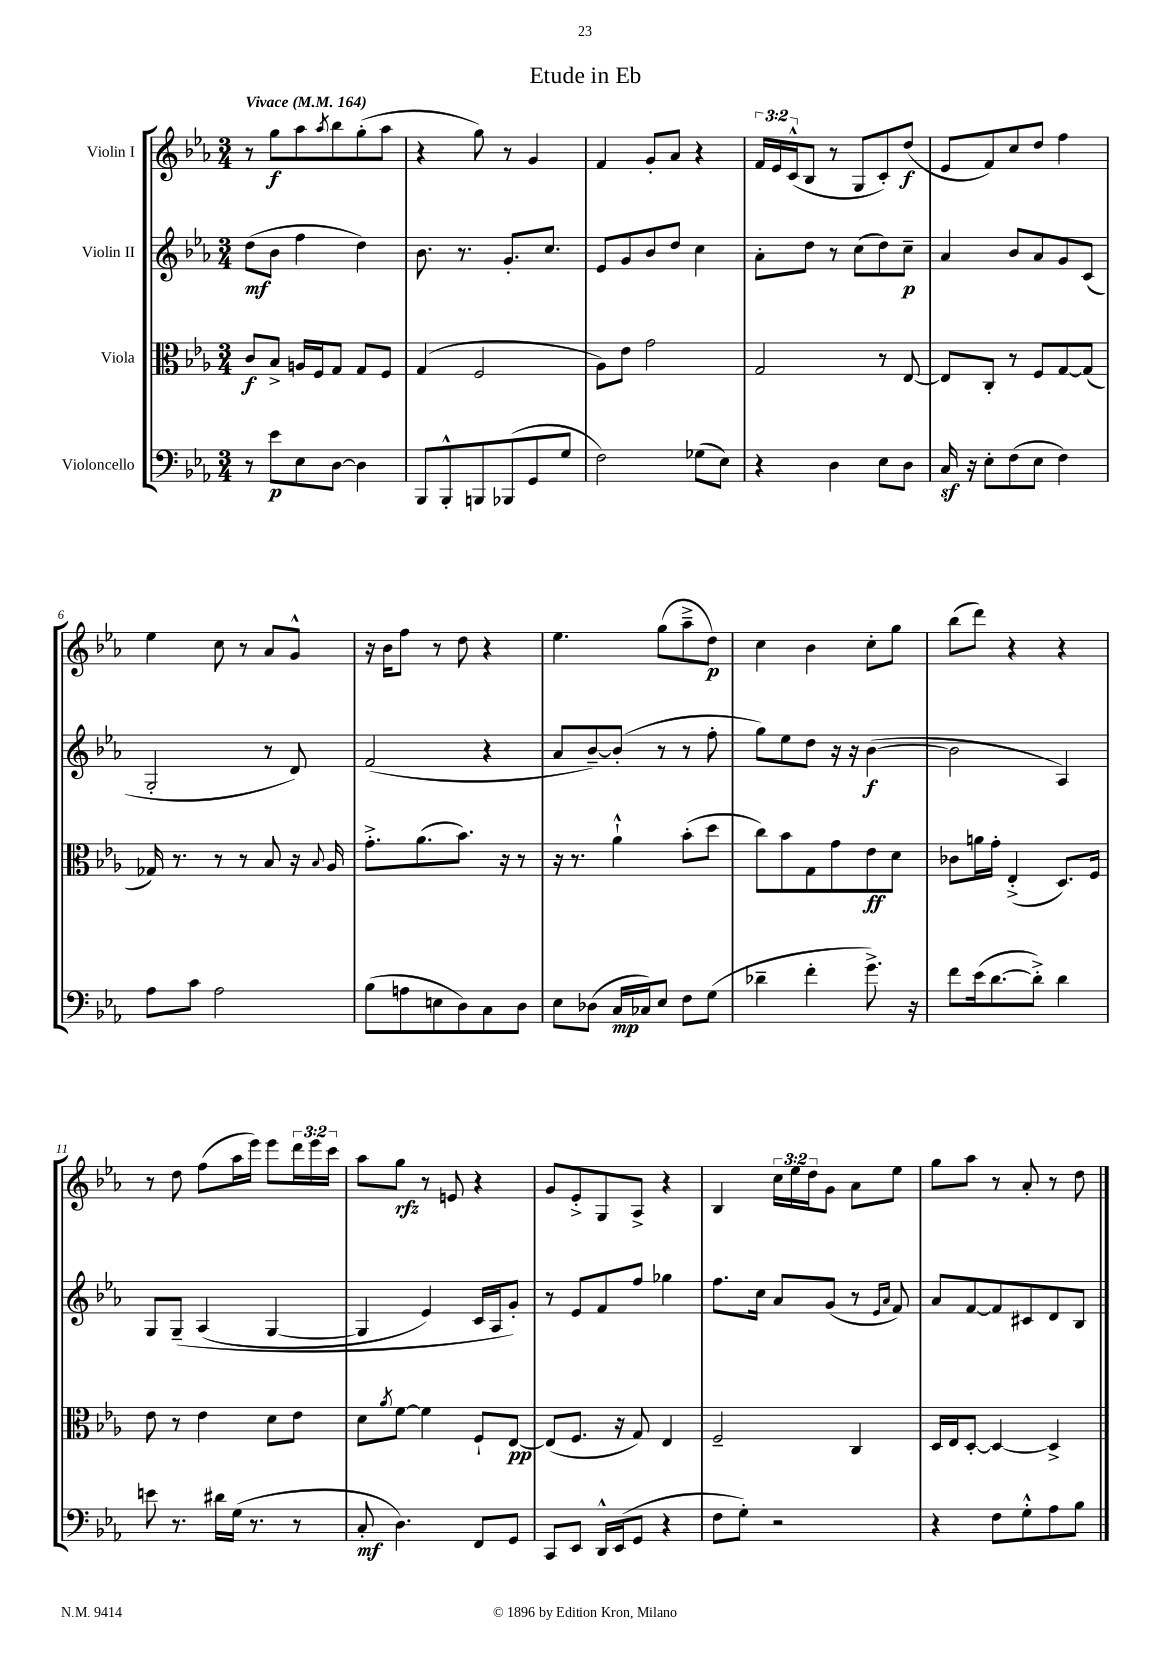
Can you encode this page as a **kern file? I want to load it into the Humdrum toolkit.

**kern	**dynam	**kern	**dynam	**kern	**dynam	**kern	**dynam
*part4	*part4	*part3	*part3	*part2	*part2	*part1	*part1
*staff4	*staff4	*staff3	*staff3	*staff2	*staff2	*staff1	*staff1
*I"Violoncello	*	*I"Viola	*	*I"Violin II	*	*I"Violin I	*
*clefF4	*	*clefC3	*	*clefG2	*	*clefG2	*
*k[b-e-a-]	*	*k[b-e-a-]	*	*k[b-e-a-]	*	*k[b-e-a-]	*
*M3/4	*	*M3/4	*	*M3/4	*	*M3/4	*
*MM164	*	*MM164	*	*MM164	*	*MM164	*
=1	=1	=1	=1	=1	=1	=1	=1
!	!	!	!	!	!	!LO:TX:a:B:t=Vivace	!
8r	.	8c/L	f	(8dd\L	mf	8r	.
8e-\L	p	8B-^/J	.	8b-\J	.	8gg\L	f
8E-\	.	16An/LL	.	4ff\	.	8aa-\	.
.	.	16F/J	.	.	.	.	.
.	.	.	.	.	.	8qaa-/	.
[8D\J	.	8G/J	.	.	.	8bb-\	.
4D\]	.	8G/L	.	4dd\)	.	(8gg'\	.
.	.	8F/J	.	.	.	8aa-\J	.
=2	=2	=2	=2	=2	=2	=2	=2
8BBB-/L	.	(4G/	.	8.b-\	.	4r	.
8BBB-'^^/	.	.	.	.	.	.	.
.	.	.	.	8.r	.	.	.
8BBBn/	.	2F/	.	.	.	8gg\)	.
(8BBB-X/	.	.	.	8.g'/L	.	8r	.
8GG/	.	.	.	.	.	4g/	.
.	.	.	.	8.cc/J	.	.	.
8G/J	.	.	.	.	.	.	.
=3	=3	=3	=3	=3	=3	=3	=3
2F\)	.	8A-\L)	.	8e-/L	.	4f/	.
.	.	8e-\J	.	8g/	.	.	.
.	.	2g\	.	8b-/	.	8g'/L	.
.	.	.	.	8dd/J	.	8a-/J	.
(8G-X\L	.	.	.	4cc\	.	4r	.
8E-\J)	.	.	.	.	.	.	.
=4	=4	=4	=4	=4	=4	=4	=4
4r	.	2G/	.	8a-'\L	.	24f/LL	.
.	.	.	.	.	.	24e-/	.
.	.	.	.	.	.	(24c^^/J	.
.	.	.	.	8dd\J	.	8B-/J	.
4D\	.	.	.	8r	.	8r	.
.	.	.	.	(8cc\L	.	8G/L	.
8E-\L	.	8r	.	8dd\)	.	8c'/)	.
8D\J	.	[8E-/	.	8cc~\J	p	(8dd/J	f
=5	=5	=5	=5	=5	=5	=5	=5
16Cz/	.	8E-/L]	.	4a-/	.	8e-/L	.
16r	.	.	.	.	.	.	.
8E-'\L	.	8C'/J	.	.	.	8f/)	.
(8F\	.	8r	.	8b-/L	.	8cc/	.
8E-\J	.	8F/L	.	8a-/	.	8dd/J	.
4F\)	.	[8G/	.	8g/	.	4ff\	.
.	.	(8G/J]	.	(8c/J	.	.	.
!!LO:LB:g=z
=6	=6	=6	=6	=6	=6	=6	=6
8A-\L	.	16G-X/)	.	2G'/	.	4ee-\	.
.	.	8.r	.	.	.	.	.
8c\J	.	.	.	.	.	.	.
2A-\	.	8r	.	.	.	8cc\	.
.	.	8r	.	.	.	8r	.
.	.	8B-/	.	8r	.	8a-/L	.
.	.	16r	.	8d/)	.	8g^^/J	.
.	.	8qqB-/	.	.	.	.	.
.	.	16A-/	.	.	.	.	.
=7	=7	=7	=7	=7	=7	=7	=7
(8B-\L	.	8.g'^\L	.	(2f/	.	16r	.
.	.	.	.	.	.	16b-\KL	.
8An\	.	.	.	.	.	8ff\J	.
.	.	(8.a-\	.	.	.	.	.
8En\	.	.	.	.	.	8r	.
8D\)	.	8.b-\J)	.	.	.	8dd\	.
8C\	.	.	.	4r	.	4r	.
.	.	16r	.	.	.	.	.
8D\J	.	8r	.	.	.	.	.
=8	=8	=8	=8	=8	=8	=8	=8
8E-\L	.	16r	.	8a-/L	.	4.ee-\	.
.	.	8.r	.	.	.	.	.
(8D-X\J	.	.	.	[8b-~/)	.	.	.
16C/LL	mp	4a-`^^\	.	(8b-'/J]	.	.	.
16C-X/J)	.	.	.	.	.	.	.
8E-/J	.	.	.	8r	.	(8gg\L	.
8F\L	.	(8b-'\L	.	8r	.	8aa-~^\	.
(8G\J	.	8dd\J	.	8ff'\	.	8dd\J)	p
=9	=9	=9	=9	=9	=9	=9	=9
4d-X~\	.	8cc\L)	.	8gg\L)	.	4cc\	.
.	.	8b-\	.	8ee-\	.	.	.
4f'\	.	8G\	.	8dd\J	.	4b-\	.
.	.	8g\	.	16r	.	.	.
.	.	.	.	16r	.	.	.
8.g^\)	.	8e-\	ff	([4b-\	f	8cc'\L	.
.	.	8d\J	.	.	.	8gg\J	.
16r	.	.	.	.	.	.	.
=10	=10	=10	=10	=10	=10	=10	=10
8f\L	.	8c-X\L	.	2b-\]	.	(8bb-\L	.
(16e-\k	.	16an\L	.	.	.	8ddd\J)	.
[8.d\	.	16g'\JJ	.	.	.	.	.
.	.	(4E-'^/	.	.	.	4r	.
8d'^\J])	.	.	.	.	.	.	.
4d\	.	8.D/L)	.	4A-/)	.	4r	.
.	.	16F/Jk	.	.	.	.	.
!!LO:LB:g=z
=11	=11	=11	=11	=11	=11	=11	=11
8en\	.	8e-\	.	8G/L	.	8r	.
8.r	.	8r	.	(8G~/J	.	8dd\	.
.	.	4e-\	.	(4A-/	.	(8ff\L	.
16d#X\LL	.	.	.	.	.	.	.
(16G\JJ	.	.	.	.	.	16aa-\L	.
8.r	.	.	.	.	.	16eee-\JJ)	.
.	.	8d\L	.	[4G/	.	8eee-\L	.
8r	.	8e-\J	.	.	.	24ddd\L	.
.	.	.	.	.	.	24eee-\	.
.	.	.	.	.	.	24ccc\JJ	.
=12	=12	=12	=12	=12	=12	=12	=12
8C'/	mf	8d\L	.	4G/]	.	8aa-\L	.
.	.	8qa-/	.	.	.	.	.
4.D\)	.	[8f\J	.	.	.	8gg\J	rfz
.	.	4f\]	.	4e-/)	.	8r	.
.	.	.	.	.	.	8en/	.
8FF/L	.	8F`/L	.	16c/LL	.	4r	.
.	.	.	.	16A-/J	.	.	.
8GG/J	.	[8E-/J	pp	8g'/J)	.	.	.
=13	=13	=13	=13	=13	=13	=13	=13
8CC/L	.	(8E-/L]	.	8r	.	8g/L	.
8EE-/J	.	8.F/J	.	8e-/L	.	8e-'^/	.
16DD^^/LL	.	.	.	8f/	.	8G/	.
(16EE-/J	.	16r	.	.	.	.	.
8GG/J	.	8G/)	.	8ff/J	.	8A-^/J	.
4r	.	4E-/	.	4gg-X\	.	4r	.
=14	=14	=14	=14	=14	=14	=14	=14
8F\L	.	2F~/	.	8.ff\L	.	4B-/	.
8G'\J)	.	.	.	.	.	.	.
.	.	.	.	16cc\Jk	.	.	.
2r	.	.	.	8a-/L	.	24cc\LL	.
.	.	.	.	.	.	24ee-\	.
.	.	.	.	.	.	24dd\J	.
.	.	.	.	(8g/J	.	8g\J	.
.	.	4C/	.	8r	.	8a-\L	.
.	.	.	.	16qqe-/LL	.	.	.
.	.	.	.	16qqa-/JJ	.	.	.
.	.	.	.	8f/)	.	8ee-\J	.
=15	=15	=15	=15	=15	=15	=15	=15
4r	.	16D/LL	.	8a-/L	.	8gg\L	.
.	.	16E-/J	.	.	.	.	.
.	.	[8D'/J	.	[8f/	.	8aa-\J	.
8F\L	.	4D/_	.	8f/]	.	8r	.
8G'^^\	.	.	.	8c#X/	.	8a-'/	.
8A-\	.	4D^/]	.	8d/	.	8r	.
8B-\J	.	.	.	8B-/J	.	8dd\	.
==	==	==	==	==	==	==	==
*-	*-	*-	*-	*-	*-	*-	*-
